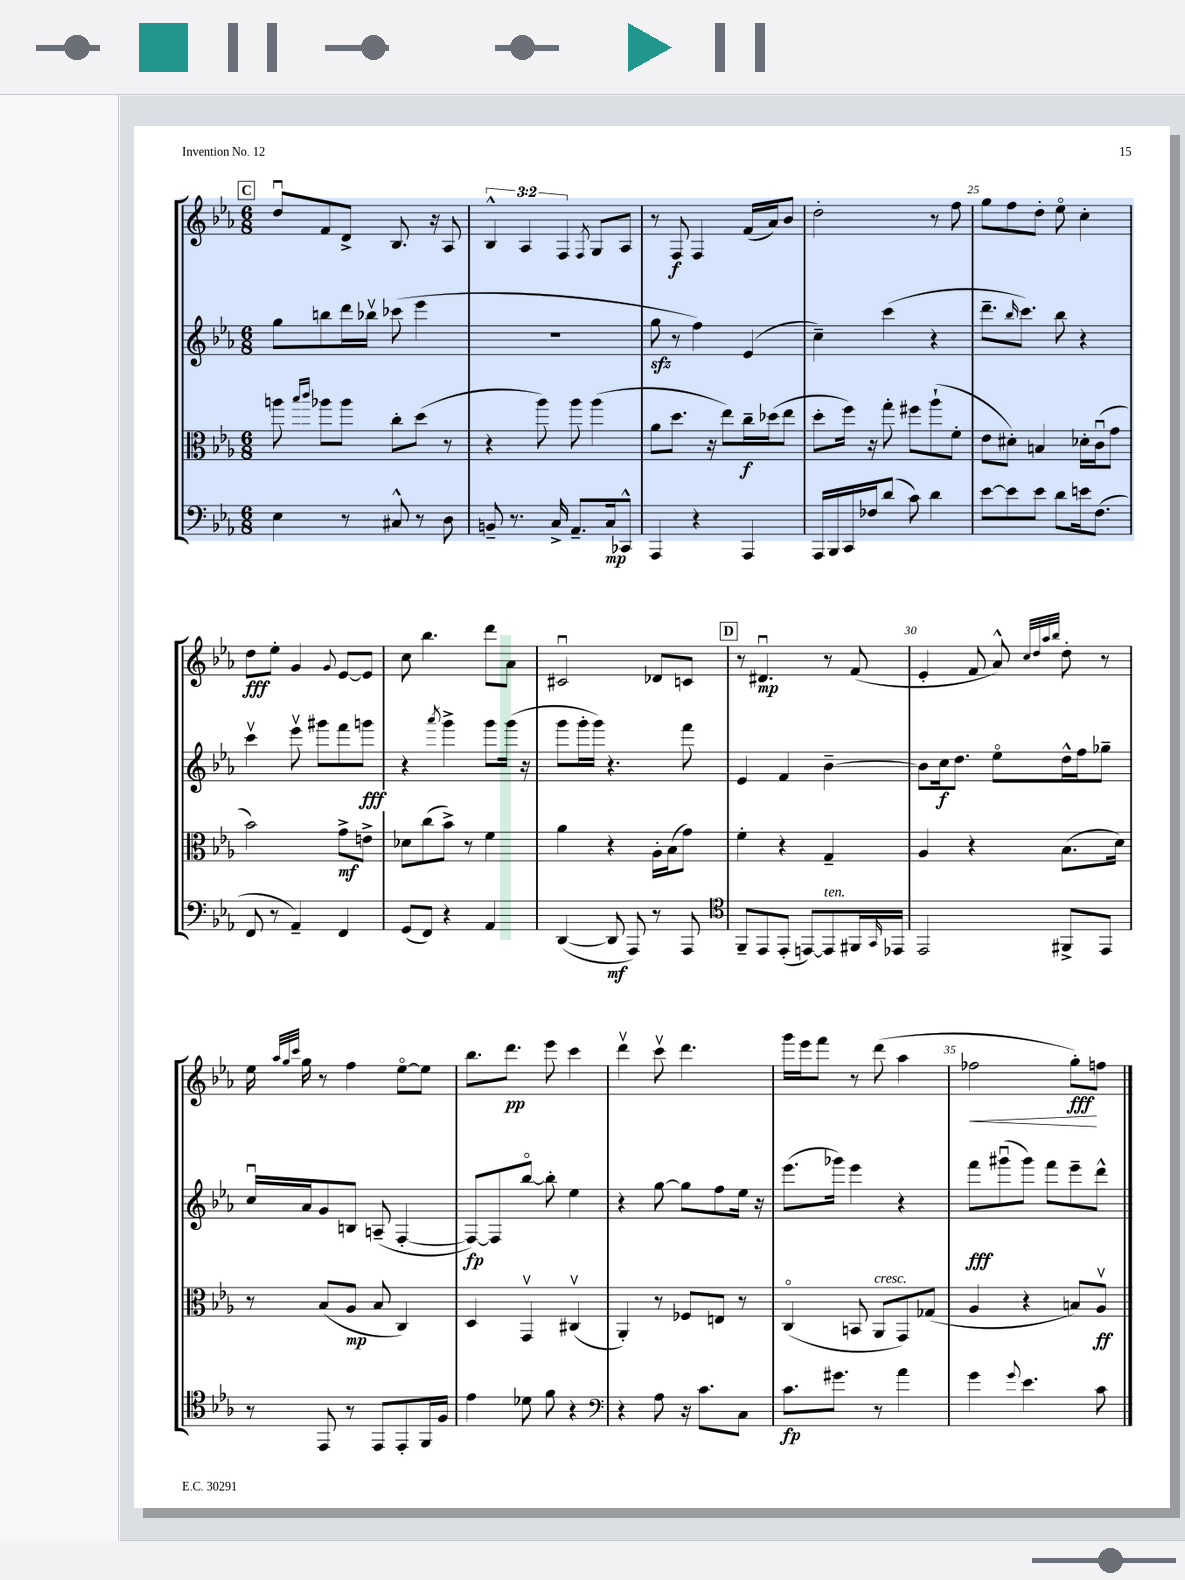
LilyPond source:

<<
\new StaffGroup <<
\new Staff = "s0" {
    \clef treble \key ees \major \numericTimeSignature \time 6/8 \override Staff.TupletNumber.text = #tuplet-number::calc-fraction-text
    \mark \markup { \box "C" } d''8\downbow f'8 d'8-> bes8. r16 aes8 |
    \tuplet 3/2 { bes4-^ aes4 f4 } \acciaccatura { f8 } g8 aes8 |
    r8 f8\f f4 f'16( aes'16) bes'8 |
    d''2-. r8 f''8 |
    g''8 f''8 d''8-. ees''8\flageolet c''4-. |
    d''8\fff ees''8-. g'4 \appoggiatura { g'8 } ees'8~ ees'8 |
    c''8 bes''4. d'''8 aes'8 |
    cis'2\downbow des'8 c'8 |
    \mark \markup { \box "D" } r8 dis'4.\downbow\mp r8 f'8( |
    ees'4-. f'8 aes'8-^) \grace { c''32 d''32 aes''32 bes''32 } d''8-. r8 |
    ees''16 \grace { aes''32 g''32 c'''32 } g''16 r8 f''4 ees''8~\flageolet ees''8 |
    bes''8. d'''8.\pp ees'''8 c'''4 |
    d'''4\upbow c'''8\upbow d'''4. |
    g'''16 ees'''16 f'''8 r8 d'''8( aes''4 |
    fes''2\< g''8-.\fff\!) f''8 \bar "|." |
}
\new Staff = "s1" {
    \clef treble \key ees \major \numericTimeSignature \time 6/8
    \mark \markup { \box "C" } g''8 b''8 d'''16 bes''16\upbow ces'''8( ees'''4 |
    R2. |
    g''8\sfz r8 f''4) ees'4( |
    c''4--) c'''4( r4 |
    d'''8.-- \grace { bes''16 } c'''8.) bes''8 r4 |
    c'''4\upbow ees'''8\upbow gis'''8 f'''8 g'''8\fff |
    r4 \acciaccatura { aes'''8 } g'''4-> g'''8 g'''16( r16 |
    g'''8 g'''16-. g'''16) r4. f'''8 |
    \mark \markup { \box "D" } ees'4 f'4 bes'4~-- |
    bes'8 c''16\f d''8. ees''8\flageolet d''16-^ f''16 ges''8-- |
    c''16\downbow aes'16 g'8 b8 a8--( f4~-. |
    f8~\fp) f8 bes''8~\flageolet bes''8-. ees''4 |
    r4 g''8~ g''8 f''8 ees''16 r16 |
    ees'''8.( ges'''16) ees'''4 r4 |
    f'''8\fff gis'''8\downbow( gis'''8) f'''8 ees'''8-- d'''8-^ \bar "|." |
}
\new Staff = "s2" {
    \clef alto \key ees \major \numericTimeSignature \time 6/8
    \mark \markup { \box "C" } a''8 \grace { bes''16 c'''16 } aes''8 aes''8 c''8-. d''8( r8 |
    r4 aes''8) aes''8 aes''4( |
    aes'8 d''8. r16 ees''8) c''16--\f des''16( ees''8 |
    d''8-. f''16) r16 g''8-. fis''8 aes''8-!( f'8-. |
    ees'8 dis'8-.) b4 des'16-. c'16\downbow( g'8 |
    bes'2) g'8->\mf e'8-> |
    des'8 c''8( bes'8->) r8 f'4 |
    aes'4 r4 aes16-. bes16( g'8) |
    \mark \markup { \box "D" } f'4-. r4 g4-- |
    aes4 r4 bes8.( d'16) |
    r8 bes8( aes8\mp bes8 c4) |
    d4 g,4\upbow cis4\upbow( |
    aes,4-.) r8 fes8 e8 r8 |
    c4\flageolet( b,8 aes,8^\markup { \italic "cresc." } g,8) ges8( |
    aes4 r4 b8) aes8\upbow\ff \bar "|." |
}
\new Staff = "s3" {
    \clef bass \key ees \major \numericTimeSignature \time 6/8
    \mark \markup { \box "C" } ees4 r8 cis8-^ r8 d8 |
    b,8-- r8. c16-> aes,8.-- c16\mp ces,8-^ |
    aes,,4 r4 aes,,4 |
    aes,,16 bes,,16 c,16 fes16 d'8( c'8) d'4 |
    ees'8~ ees'8 ees'8 d'8 e'16 f8.( |
    f,8 r8 aes,4--) f,4 |
    g,8( f,8) r4 aes,4 |
    d,4~( d,8\mf aes,,8) r8 aes,,8 |
    \mark \markup { \box "D" } \clef tenor f,8-- ees,8 ees,8-.( e,8~) e,8^\markup { \italic "ten." } fis,16 \grace { g,16 } ees,16 |
    ees,2 fis,8-> ees,8 |
    r8 ees,8 r8 ees,8 ees,8-. f,16 f16 |
    ees'4 des'8 f'8 r4 |
    \clef bass r4 aes8 r16 c'8. c8 |
    c'8.\fp gis'8. r8 aes'4 |
    g'4 \appoggiatura { g'8 } ees'4. c'8 \bar "|." |
}
>>
>>
\layout { \context { \Score currentBarNumber = #21 \override BarNumber.break-visibility = ##(#f #t #t) barNumberVisibility = #(every-nth-bar-number-visible 5) } }
